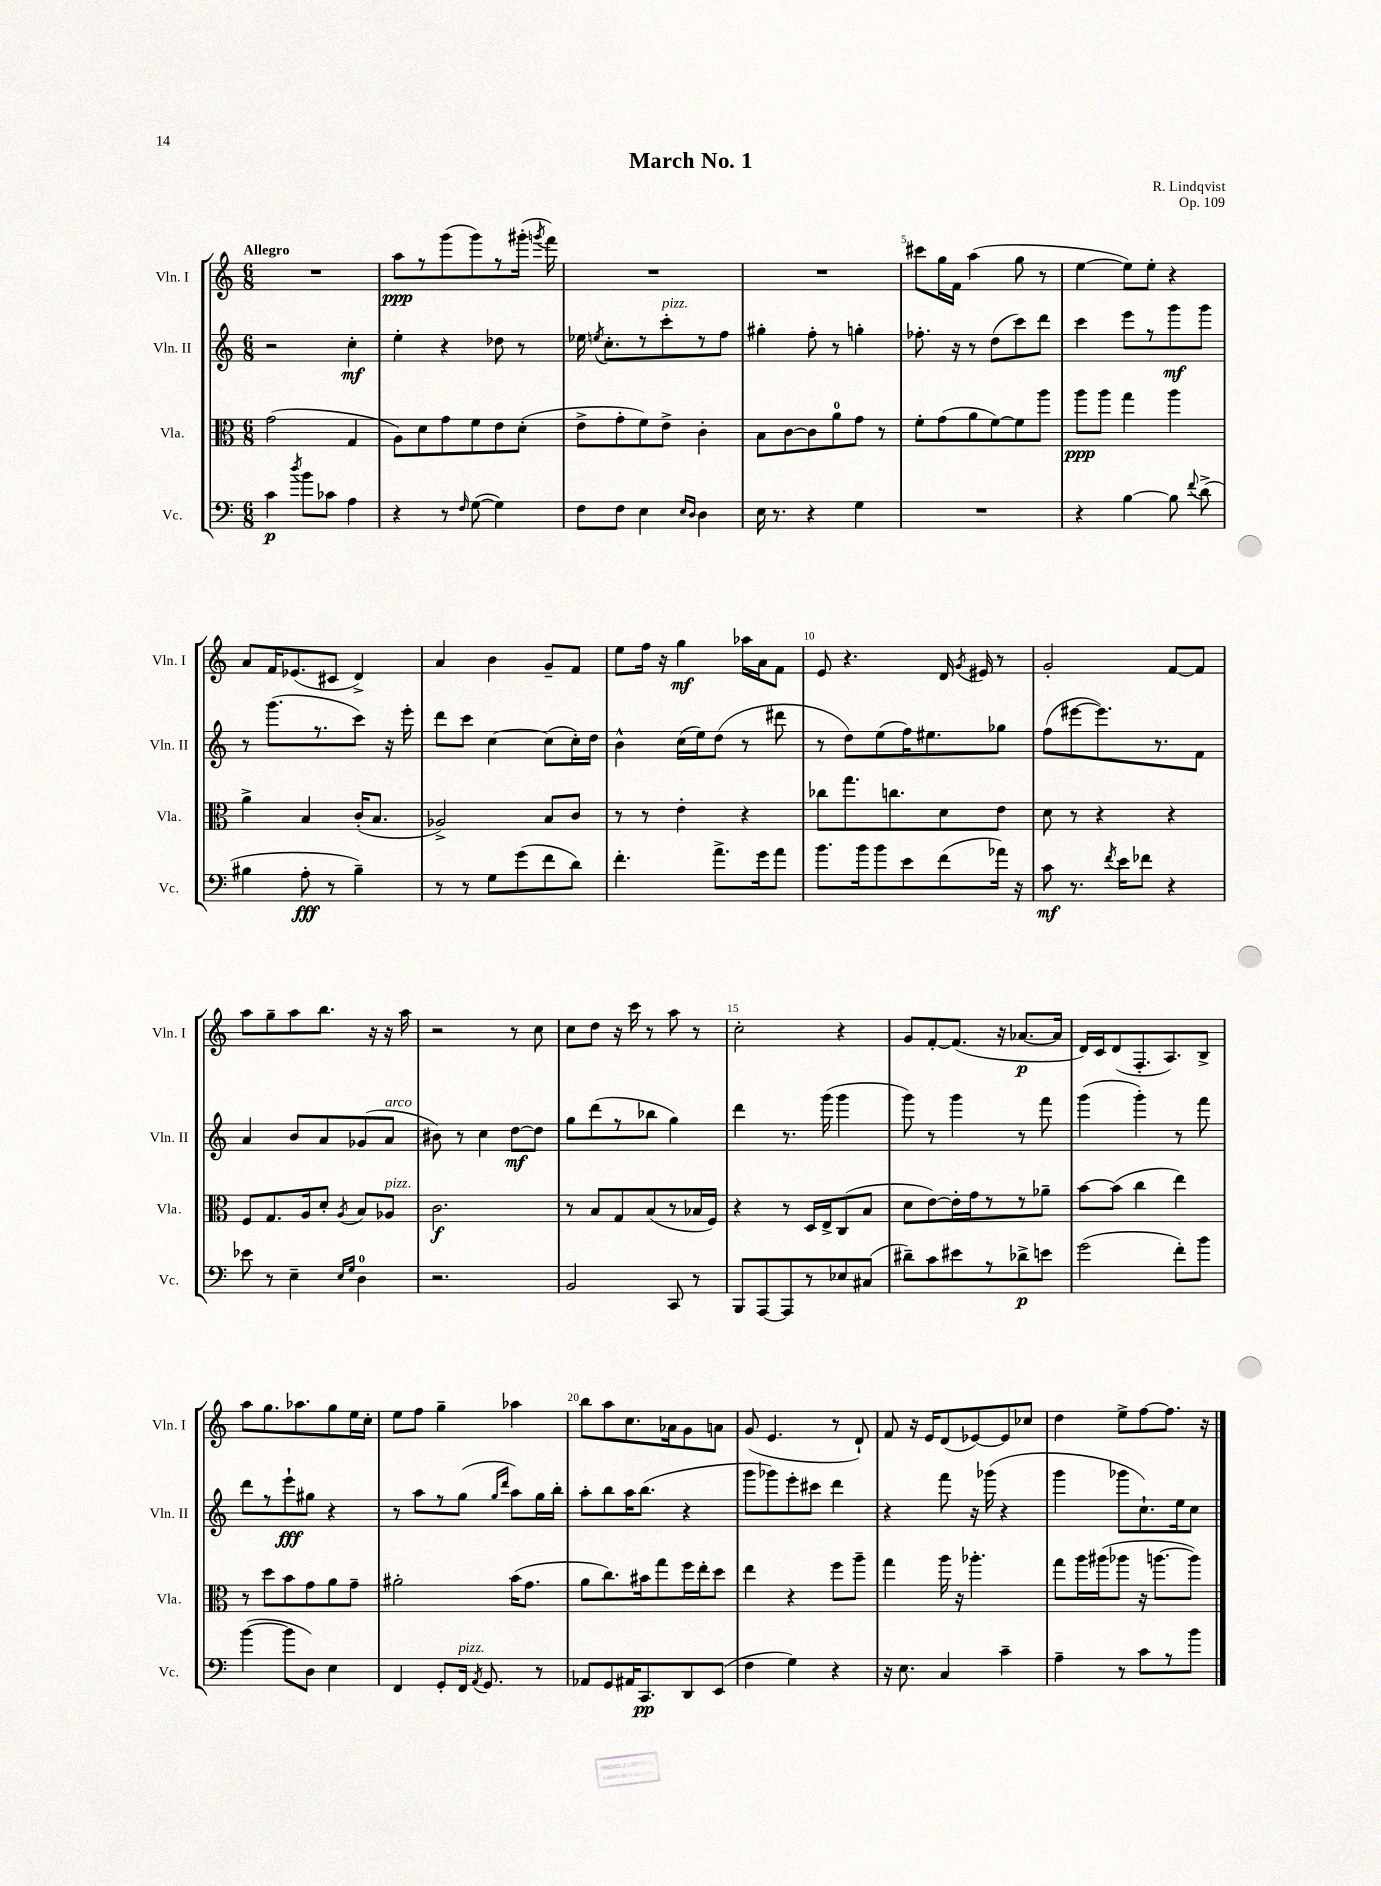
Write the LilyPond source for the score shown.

\header { title = "March No. 1" composer = "R. Lindqvist" opus = "Op. 109" }
<<
\new StaffGroup <<
\new Staff = "s0" \with { instrumentName = "Vln. I" shortInstrumentName = "Vln. I" } {
    \clef treble \key c \major \numericTimeSignature \time 6/8 \tempo "Allegro"
    \autoBeamOff R2. |
    a''8[\ppp r8 g'''8( g'''8) r8 gis'''16]-.( \acciaccatura { g'''8 } f'''16) |
    R2. |
    R2. |
    cis'''8[ g''16 f'16] a''4( g''8 r8 |
    e''4~ e''8[) e''8]-. r4 |
    a'8[ f'16 ees'8.( cis'8] d'4->) |
    a'4 b'4 g'8[-- f'8] |
    e''8[ f''16] r16 g''4\mf aes''16[ a'16 f'8] |
    e'8 r4. d'16 \acciaccatura { g'8 } eis'16 r8 |
    g'2-. f'8[~ f'8] |
    a''8[ g''8-- a''8 b''8.] r16 r16 a''16 |
    r2 r8 c''8 |
    c''8[ d''8] r16 c'''16 r8 a''8 r8 |
    c''2-. r4 |
    g'8[ f'8~-. f'8.]( r16 aes'8.[~\p aes'16] |
    d'16[) c'16 d'8( f8.-. a8.) b8]-> |
    a''8[ g''8. aes''8. g''8 e''16 c''16]-. |
    e''8[ f''8] g''4-- aes''4 |
    b''8[ a''8 c''8. aes'16 g'8 a'8] |
    g'8( e'4. r8 d'8-!) |
    f'8 r16 e'16[ d'8( ees'8~) ees'8 ces''8] |
    d''4 e''8[-> f''8~ f''8.] r16 \bar "|." |
}
\new Staff = "s1" \with { instrumentName = "Vln. II" shortInstrumentName = "Vln. II" } {
    \clef treble \key c \major \numericTimeSignature \time 6/8
    \autoBeamOff r2 c''4-.\mf |
    e''4-. r4 des''8 r8 |
    ees''16 \acciaccatura { e''8 } c''8.[-. r8 c'''8-.^\markup { \italic "pizz." } r8 f''8] |
    gis''4-. f''8-. r8 g''4-. |
    fes''8.-. r16 r8 d''8[( c'''8) d'''8] |
    c'''4 e'''8[ r8 g'''8\mf g'''8] |
    r8 g'''8.[( r8. c'''8]) r16 e'''16-. |
    d'''8[ c'''8] c''4~ c''8[( c''16-.) d''16] |
    b'4-^ c''16[( e''16) d''8]( r8 dis'''8 |
    r8 d''8[) e''8( f''16) eis''8. ges''8] |
    f''8[( eis'''8~ eis'''8.) r8. f'8] |
    a'4 b'8[ a'8 ges'8( a'8]^\markup { \italic "arco" } |
    bis'8) r8 c''4 d''8[~\mf d''8] |
    g''8[ d'''8( r8 bes''8] g''4) |
    d'''4 r8. g'''16( g'''4 |
    g'''8) r8 g'''4 r8 f'''8 |
    g'''4( g'''4-.) r8 f'''8 |
    d'''8[ r8 e'''8-!\fff gis''8] r4 |
    r8 a''8[ r8 g''8]( \grace { g''16[ d'''16] } a''8[) g''16 b''16]-. |
    a''8[-. b''8 a''16 b''8.]( r4 |
    g'''8[ ges'''8) e'''8-. cis'''8] d'''4 |
    r4 f'''8 r16 ges'''16( r4 |
    g'''4 ges'''8[ c''8.-!) e''16 c''8] \bar "|." |
}
\new Staff = "s2" \with { instrumentName = "Vla." shortInstrumentName = "Vla." } {
    \clef alto \key c \major \numericTimeSignature \time 6/8
    \autoBeamOff g'2( g4 |
    a8[) d'8 g'8 f'8 e'8 d'8]-.( |
    e'8[-> g'8-. f'8) e'8]-> c'4-. |
    b8[ c'8~ c'8 a'8-0 g'8] r8 |
    f'8[-. g'8( a'8 f'8~) f'8 a''8] |
    a''8[\ppp a''8] g''4 a''4 |
    a'4-> b4 c'16[-.( b8.] |
    aes2->) b8[ c'8] |
    r8 r8 e'4-. r4 |
    ces''8[ g''8. c''8. d'8 e'8] |
    d'8 r8 r4 r4 |
    f8[ g8. a16 d'8]-. \acciaccatura { a8 } b8[ aes8]^\markup { \italic "pizz." } |
    c'2.\f |
    r8 b8[ g8 b8( r8 bes16 f16]) |
    r4 r8 d16[ e16-> c8( b8] |
    d'8[ e'8~) e'16-. g'16 r8 r8 aes'8]-- |
    b'8[~ b'8]( c''4 e''4) |
    r8 d''8[ b'8 g'8 a'8 g'8]-- |
    ais'2-. b'16[( g'8.] |
    a'8[ c''8.) bis'16 g''8 f''16 e''16-. d''8] |
    e''4 r4 f''8[ a''8]-- |
    g''4 a''16 r16 aes''4.-. |
    g''8[ a''16 ais''16( aes''8] r16 a''8.[~ a''8]) \bar "|." |
}
\new Staff = "s3" \with { instrumentName = "Vc." shortInstrumentName = "Vc." } {
    \clef bass \key c \major \numericTimeSignature \time 6/8
    \autoBeamOff c'4\p \acciaccatura { d''8 } b'8[ ces'8] a4 |
    r4 r8 \grace { f16 } g8~( g4) |
    f8[ f8] e4 \grace { e16[ d16] } d4 |
    e16 r8. r4 g4 |
    R2. |
    r4 b4~ b8 \appoggiatura { f'8 } d'8->( |
    bis4 a8-.\fff r8 bis4--) |
    r8 r8 g8[ g'8( f'8 d'8]) |
    f'4.-. a'8.[-> g'16 a'8] |
    b'8.[ b'16 b'8 e'8 f'8( aes'16]) r16 |
    c'8\mf r8. \acciaccatura { f'8 } e'16[ fes'8] r4 |
    ees'8 r8 e4-- \grace { e16[ g16] } d4-0 |
    r2. |
    b,2 c,8 r8 |
    b,,8[ a,,8~ a,,8 r8 ees8 cis8]( |
    dis'8[--) c'8 eis'8 r8 des'8->\p e'8] |
    g'2( f'8[-.) b'8] |
    b'4~( b'8[ d8]) e4 |
    f,4 g,8[-. f,16]^\markup { \italic "pizz." } \acciaccatura { a,8 } g,8. r8 |
    aes,8[ g,8 ais,16 c,8.\pp d,8 e,8]( |
    f4 g4) r4 |
    r16 e8. c4 c'4-- |
    a4-- r8 c'8[ r8 b'8] \bar "|." |
}
>>
>>
\layout { \context { \Score \override BarNumber.break-visibility = ##(#f #t #t) barNumberVisibility = #(every-nth-bar-number-visible 5) } }
